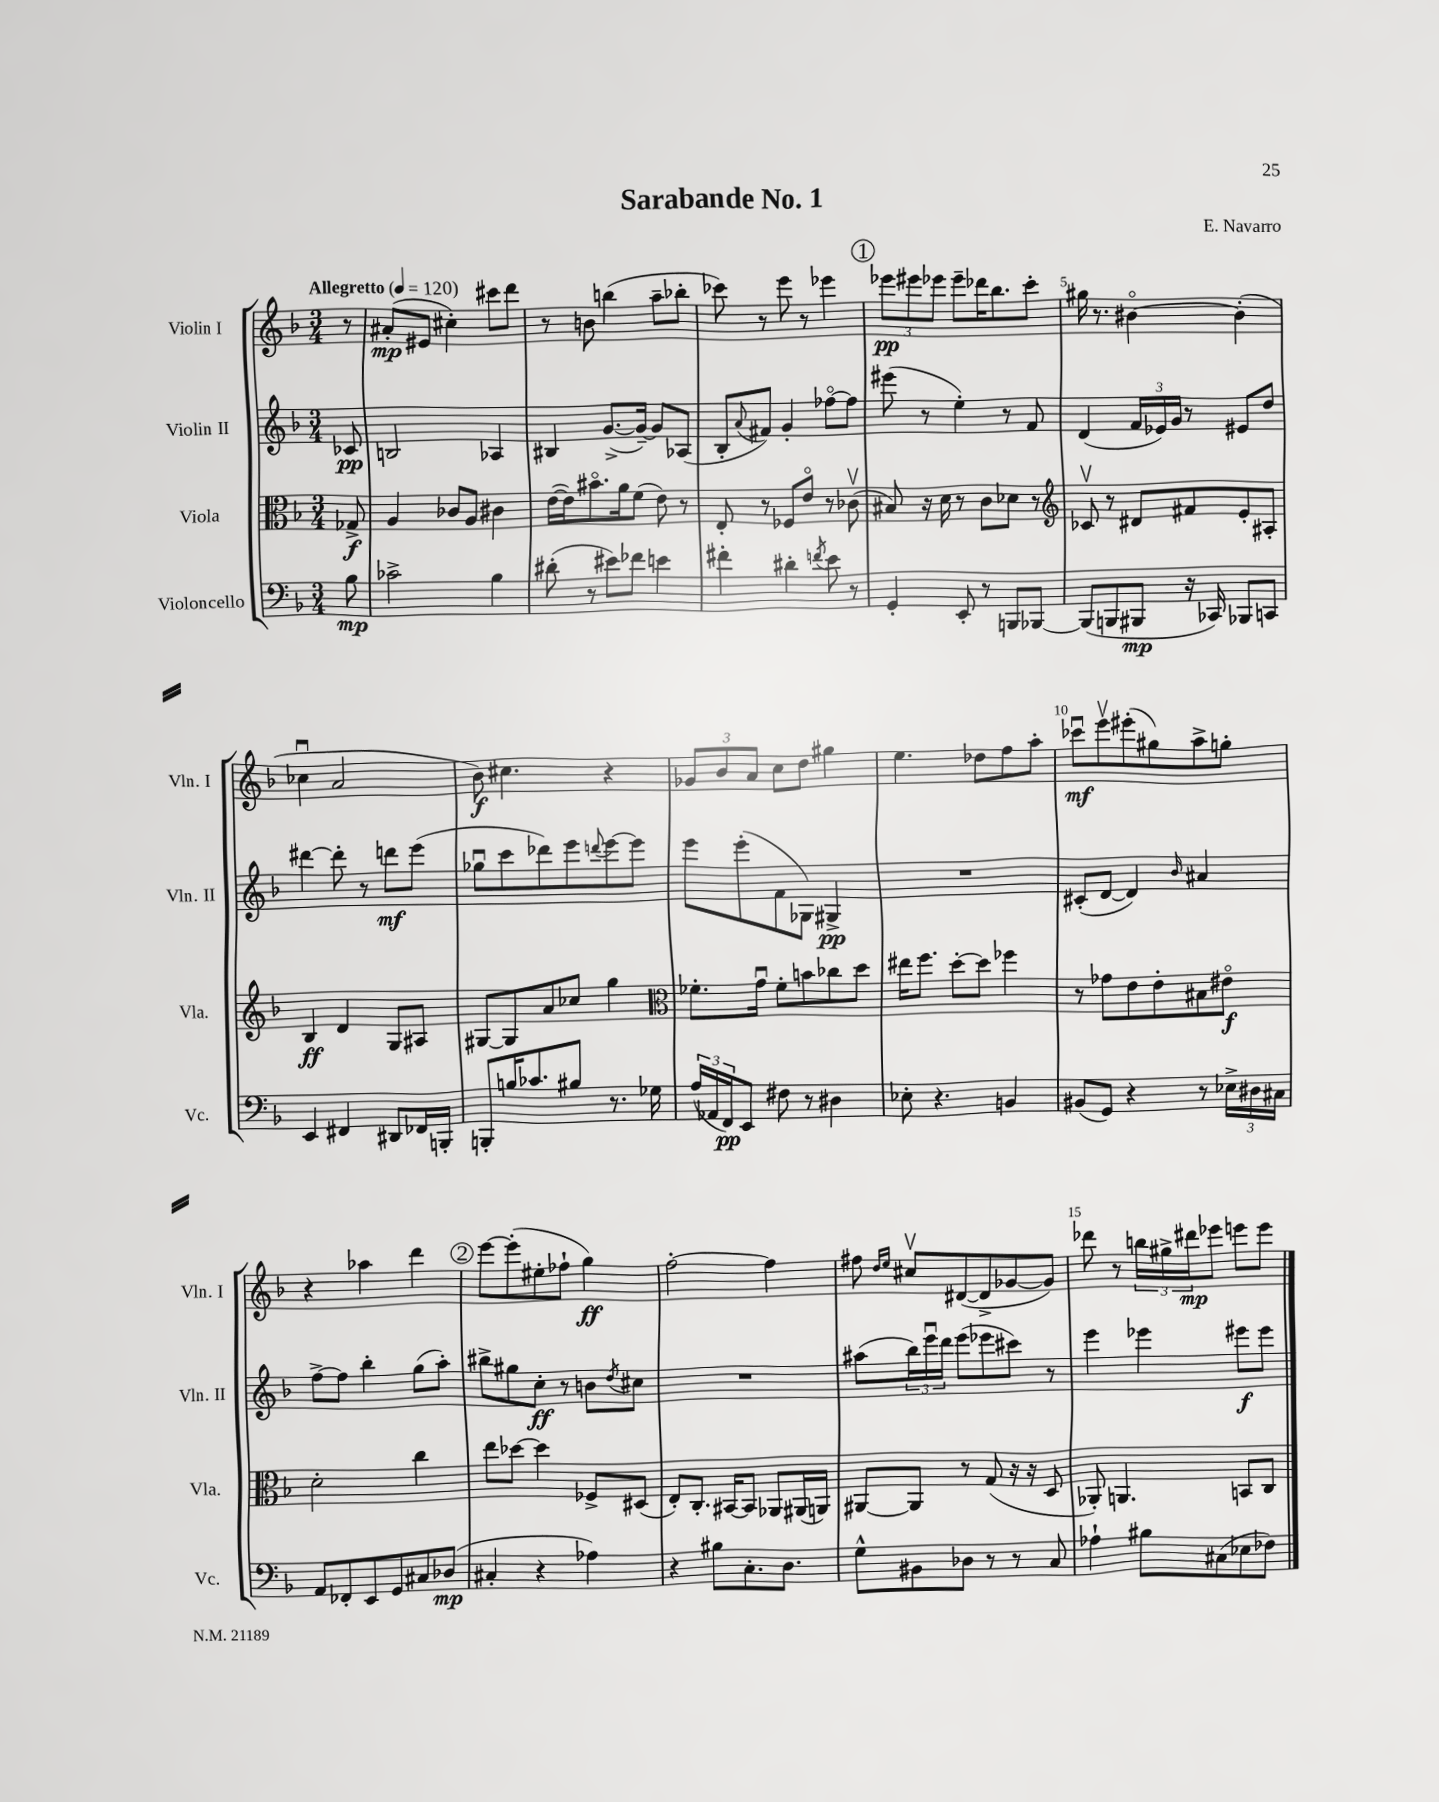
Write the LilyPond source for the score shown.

\header { title = "Sarabande No. 1" composer = "E. Navarro" }
<<
\new StaffGroup <<
\new Staff = "s0" \with { instrumentName = "Violin I" shortInstrumentName = "Vln. I" } {
    \clef treble \key f \major \numericTimeSignature \time 3/4 \partial 8 \tempo "Allegretto" 4 = 120
    r8 |
    ais'8-.\mp( eis'8 cis''4-.) cis'''8 d'''8 |
    r8 b'8 b''4( a''8-- bes''8-. |
    ces'''8) r8 e'''8 r8 ees'''4 |
    \mark \markup { \circle "1" } \tuplet 3/2 { ees'''8\pp eis'''8 ees'''8 } ees'''8-- des'''16 bes''8. c'''8-. |
    gis''16 r8. bis'4~\flageolet bis'4-.( |
    ces''4\downbow a'2 |
    bes'8\f) cis''4. r4 |
    \tuplet 3/2 { ges'8 bes'8 a'8 } c''8 d''8 gis''4 |
    e''4. des''8 f''8 a''8-. |
    ces'''8\downbow\mf e'''8\upbow eis'''8-.( gis''8) a''8-> g''8-. |
    r4 aes''4 d'''4 |
    \mark \markup { \circle "2" } e'''8~ e'''8-.( eis''8-. fes''8-! g''4\ff) |
    f''2~-. f''4 |
    fis''8 \grace { d''16 e''16 } cis''8\upbow dis'8~( dis'8-> ges'8~ ges'8) |
    des'''8 r8 \tuplet 3/2 { b''16 gis''16-> dis'''16\mp } ees'''8 e'''8 e'''8 \bar "|." |
}
\new Staff = "s1" \with { instrumentName = "Violin II" shortInstrumentName = "Vln. II" } {
    \clef treble \key f \major \numericTimeSignature \time 3/4 \partial 8
    ces'8\pp |
    b2 aes4 |
    bis4 g'8.~->( g'16~--) g'8 aes8( |
    bes8-. \appoggiatura { a'8 } fis'8) g'4-. fes''8~\flageolet fes''8 |
    \mark \markup { \circle "1" } eis'''8( r8 e''4-.) r8 f'8 |
    d'4( \tuplet 3/2 { f'16 ees'16) g'16 } r8 eis'8 d''8 |
    dis'''4~ dis'''8-. r8 d'''8\mf e'''8( |
    ges''8\downbow c'''8 des'''8) e'''8 \appoggiatura { d'''8 } e'''8~ e'''8 |
    e'''8 e'''8-.( f'8 ges8) gis4->\pp |
    R2. |
    cis'8-.( d'8~ d'4) \grace { bes'16 } ais'4 |
    f''8~-> f''8 bes''4-. g''8( a''8-.) |
    \mark \markup { \circle "2" } bis''8-> gis''8 c''8-.\ff r8 b'8 \acciaccatura { d''8 } cis''8 |
    R2. |
    ais''8( \tuplet 3/2 { bes''16) e'''16\downbow d'''16 } e'''8( ees'''8 cis'''8) r8 |
    e'''4 ees'''4 eis'''8\f eis'''8 \bar "|." |
}
\new Staff = "s2" \with { instrumentName = "Viola" shortInstrumentName = "Vla." } {
    \clef alto \key f \major \numericTimeSignature \time 3/4 \partial 8
    ges8->\f |
    a4 ces'8 a8 cis'4 |
    e'16~( e'16) bis'8.\flageolet a'16 f'8( e'8) r8 |
    e8-. r8 fes8 e'8\flageolet r8 ces'8\upbow( |
    \mark \markup { \circle "1" } bis8) r16 d'16 r8 c'8 des'8 r8 |
    \clef treble ces'8\upbow r8 dis'8 fis'8 e'8-. ais8-. |
    bes4\ff d'4 g8 ais8 |
    gis8~ gis8 a'8 ces''8 g''4 |
    \clef alto fes'8.-. g'16\downbow fes'8-. b'8 ces''8 d''8 |
    eis''16 f''8. d''8~-. d''8 fes''4 |
    r8 ges'8 e'8 e'8-. bis8 eis'8\flageolet\f |
    d'2-. c''4 |
    \mark \markup { \circle "2" } e''8 des''8~ des''4 fes8-> dis8( |
    e8-.) c8.-. bis,16~ bis,8 aes,8 ais,16( a,16) |
    ais,8~ ais,8 r8 g8( r16 r16 d8 |
    aes,8-.) a,4. b,8 c8 \bar "|." |
}
\new Staff = "s3" \with { instrumentName = "Violoncello" shortInstrumentName = "Vc." } {
    \clef bass \key f \major \numericTimeSignature \time 3/4 \partial 8
    bes8\mp |
    ces'2-> bes4 |
    dis'8-.( r8 eis'8) fes'8 e'4 |
    fis'4-. dis'4-. \acciaccatura { f'8 } e'8 r8 |
    \mark \markup { \circle "1" } g,4-. e,8-. r8 b,,8 bes,,8~ |
    bes,,8( b,,8 bis,,8\mp r16 ces,16) bes,,8 c,8 |
    e,4 fis,4 dis,8 fes,16 b,,16-. |
    b,,8-. b16 ces'8. bis8 r8. ges16 |
    \tuplet 3/2 { a16( aes,16 f,16\pp) } e,8 fis8 r8 dis4 |
    ees8-. r4. b,4 |
    bis,8( g,8) r4 r8 \tuplet 3/2 { ees16-> dis16 cis16 } |
    a,8 fes,8-. e,8 g,8 cis8 des8\mp( |
    \mark \markup { \circle "2" } cis4-. r4 aes4) |
    r4 bis8 c8.-. d8. |
    g8-^ bis,8 des8 r8 r8 c8 |
    aes4-! bis8 cis8( ees8 fes8) \bar "|." |
}
>>
>>
\layout { \context { \Score \override BarNumber.break-visibility = ##(#f #t #t) barNumberVisibility = #(every-nth-bar-number-visible 5) } }
